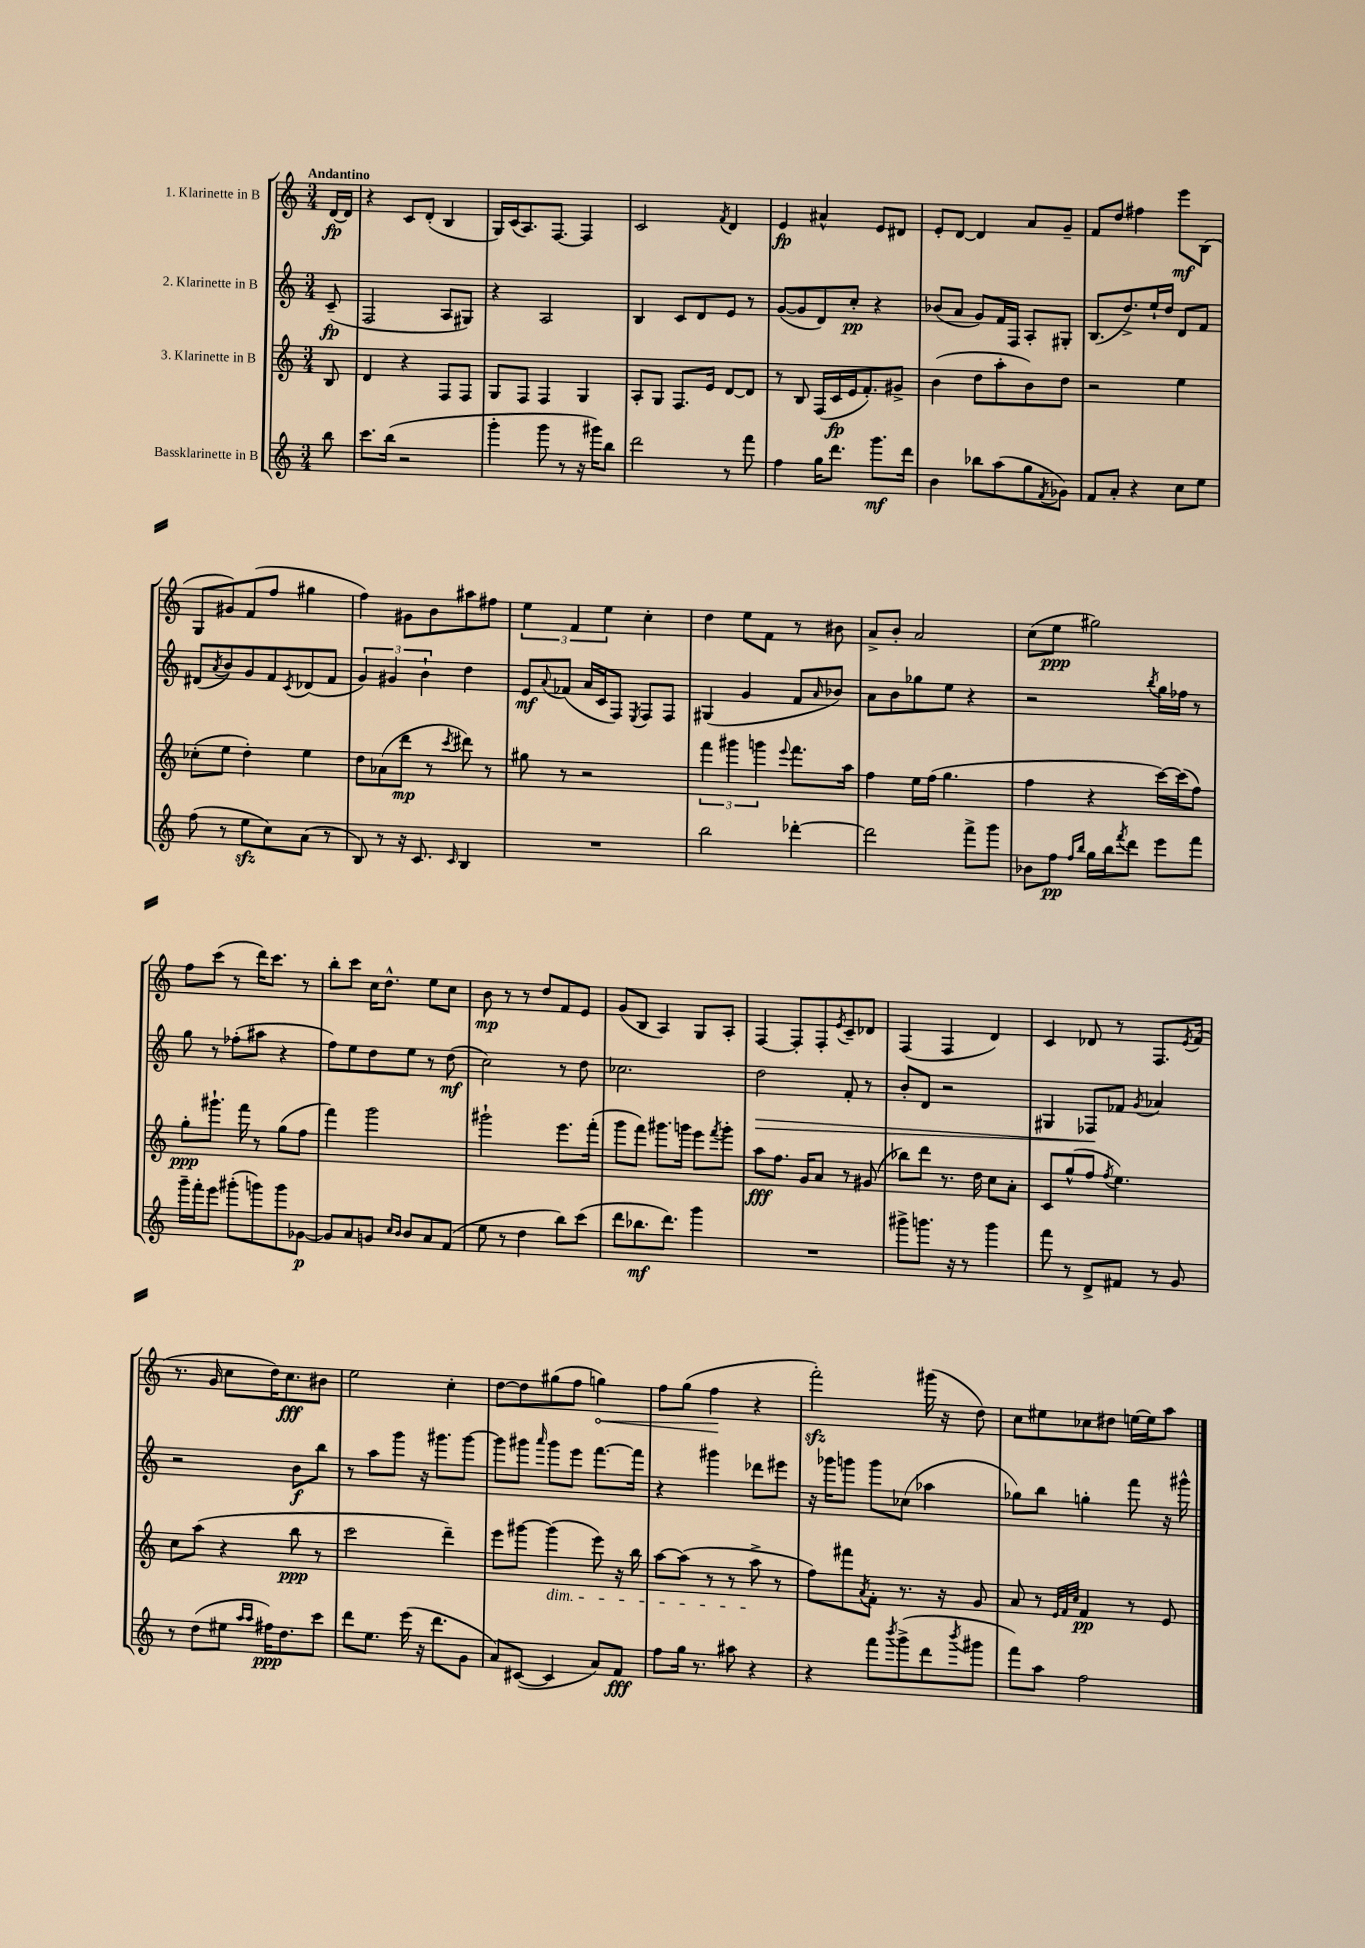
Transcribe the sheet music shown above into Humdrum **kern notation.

**kern	**dynam	**kern	**dynam	**kern	**dynam	**kern	**dynam
*part4	*part4	*part3	*part3	*part2	*part2	*part1	*part1
*staff4	*staff4	*staff3	*staff3	*staff2	*staff2	*staff1	*staff1
*I"Bassklarinette in B	*	*I"3. Klarinette in B	*	*I"2. Klarinette in B	*	*I"1. Klarinette in B	*
*clefG2	*	*clefG2	*	*clefG2	*	*clefG2	*
*k[]	*	*k[]	*	*k[]	*	*k[]	*
*M3/4	*	*M3/4	*	*M3/4	*	*M3/4	*
=	=	=	=	=	=	=	=
!	!	!	!	!	!	!LO:TX:a:B:t=Andantino	!
8bb\	.	8B/	.	(8c~/	fp	[16d/LL	fp
.	.	.	.	.	.	16d/JJ]	.
=1	=1	=1	=1	=1	=1	=1	=1
8.ccc\L	.	4d/	.	2F/	.	4r	.
(16bb\Jk	.	.	.	.	.	.	.
2r	.	4r	.	.	.	8c/L	.
.	.	.	.	.	.	(8d'/J	.
.	.	8F/L	.	8A/L	.	4B/	.
.	.	8F/J	.	8G#X/J)	.	.	.
=2	=2	=2	=2	=2	=2	=2	=2
4ggg'\	.	8G/L	.	4r	.	16G/LL)	.
.	.	.	.	.	.	(16c/J	.
.	.	8F/J	.	.	.	8.A/)	.
8ggg\	.	4F/	.	2A/	.	.	.
.	.	.	.	.	.	[8.F/J	.
8r	.	.	.	.	.	.	.
16r	.	4G/	.	.	.	4F/]	.
16ggg#X\KL)	.	.	.	.	.	.	.
8bb\J	.	.	.	.	.	.	.
=3	=3	=3	=3	=3	=3	=3	=3
2ddd\	.	8A'/L	.	4B/	.	2c/	.
.	.	8G/J	.	.	.	.	.
.	.	8.F/L	.	8c/L	.	.	.
.	.	.	.	8d/	.	.	.
.	.	16e/Jk	.	.	.	.	.
.	.	.	.	.	.	8qf/	.
8r	.	[8d/L	.	8e/J	.	4d/	.
8fff\	.	8d/J]	.	8r	.	.	.
=4	=4	=4	=4	=4	=4	=4	=4
4ff\	.	8r	.	([8g/L	.	4e/	fp
.	.	8B/	.	8g/]	.	.	.
16gg\KL	.	(16F/LL	.	8d/)	.	4a#X^^/	.
8.ddd\J	.	16c/	fp	.	.	.	.
.	.	16e/J	.	8cc'/J	pp	.	.
.	.	8.f'/)	.	.	.	.	.
8.ggg\L	mf	.	.	4r	.	8e/L	.
.	.	8g#X^/J	.	.	.	8d#X/J	.
16ddd\Jk	.	.	.	.	.	.	.
=5	=5	=5	=5	=5	=5	=5	=5
4b\	.	(4b\	.	(8b-X/L	.	8e'/L	.
.	.	.	.	8a/J	.	[8d/J	.
8bb-X\L	.	8dd\L	.	8g/L)	.	4d/]	.
(8aa\	.	8aa'\	.	16f/L	.	.	.
.	.	.	.	16F/JJ	.	.	.
8gg\	.	8b\)	.	8A'/L	.	8a/L	.
8qf/	.	.	.	.	.	.	.
8g-X\J)	.	8dd\J	.	8G#X'/J	.	8g~/J	.
=6	=6	=6	=6	=6	=6	=6	=6
8f/L	.	2r	.	(8.B/L	.	8f/L	.
8a'/J	.	.	.	.	.	8dd/J	.
.	.	.	.	8.dd^/)	.	.	.
4r	.	.	.	.	.	4ff#X\	.
.	.	.	.	16ee`/L	.	.	.
.	.	.	.	16dd/JJ	.	.	.
8cc\L	.	4ee\	.	8d/L	.	8eee\L	mf
8ee\J	.	.	.	8f/J	.	(8B\J	.
!!LO:LB:g=z
=7	=7	=7	=7	=7	=7	=7	=7
(8ff\	.	(8cc-X'\L	.	(8d#X/L	.	8G/L	.
.	.	.	.	8qa/	.	.	.
8r	.	8ee\J	.	8b/)	.	8g#X/)	.
8eezz\L	.	4dd'\)	.	8g/	.	(8f/	.
8cc\)	.	.	.	8f/	.	8ff/J	.
.	.	.	.	8qc/	.	.	.
(8a\J	.	4ee\	.	(8d-X/	.	4gg#X\	.
8r	.	.	.	8f/J	.	.	.
=8	=8	=8	=8	=8	=8	=8	=8
8B/)	.	8dd\L	.	6g/)	.	4ff\)	.
8r	.	(8a-X\	.	.	.	.	.
.	.	.	.	6g#X/	.	.	.
16r	.	8ddd\J	mp	.	.	8g#X\L	.
8.c/	.	.	.	.	.	.	.
.	.	.	.	6b`\	.	.	.
.	.	8r	.	.	.	8b\	.
16qqc/	.	8qccc/	.	.	.	.	.
4B/	.	8ddd#X\)	.	4dd\	.	8aa#X\	.
.	.	8r	.	.	.	8ff#X\J	.
=9	=9	=9	=9	=9	=9	=9	=9
2.r	.	8gg#X\	.	8e/L	mf	6ee\	.
.	.	.	.	8qqa/	.	.	.
.	.	8r	.	(8f-X/J	.	.	.
.	.	.	.	.	.	6f/	.
.	.	2r	.	16a/LL	.	.	.
.	.	.	.	16c/J	.	.	.
.	.	.	.	.	.	6ee\	.
.	.	.	.	8F/J)	.	.	.
.	.	.	.	8qE/	.	.	.
.	.	.	.	8F/L	.	4cc'\	.
.	.	.	.	8F/J	.	.	.
=10	=10	=10	=10	=10	=10	=10	=10
2bb\	.	6fff\	.	(4G#X/	.	4dd\	.
.	.	6ggg#X\	.	.	.	.	.
.	.	.	.	4g/	.	8ee\L	.
.	.	6gggn\	.	.	.	.	.
.	.	.	.	.	.	8f\J	.
.	.	8qqeee/	.	.	.	.	.
[4ddd-X'\	.	8.fff\L	.	8f/L	.	8r	.
.	.	.	.	16qqa/	.	.	.
.	.	.	.	8b-X/J)	.	8b#X\	.
.	.	16aa\Jk	.	.	.	.	.
=11	=11	=11	=11	=11	=11	=11	=11
2ddd-\]	.	4ff\	.	8a\L	.	8a^/L	.
.	.	.	.	8b\	.	8b'/J	.
.	.	16ee\LL	.	8gg-X\	.	2a/	.
.	.	(16ff\JJ	.	.	.	.	.
.	.	4.gg\	.	8ee\J	.	.	.
8fff^\L	.	.	.	4r	.	.	.
8ggg\J	.	.	.	.	.	.	.
=12	=12	=12	=12	=12	=12	=12	=12
8b-X\L	.	4ff\	.	2r	.	(8cc\L	.
8ff\J	pp	.	.	.	.	8ee\J	ppp
16qqff/LL	.	.	.	.	.	.	.
16qqbb/JJ	.	.	.	.	.	.	.
16gg\LL	.	4r	.	.	.	2gg#X\)	.
16bb\J	.	.	.	.	.	.	.
8qfff/	.	.	.	.	.	.	.
8ddd\J	.	.	.	.	.	.	.
.	.	.	.	8qbb/	.	.	.
8eee\L	.	[16ccc\LL)	.	16gg\LL	.	.	.
.	.	(16ccc\J]	.	16ff-X\JJ	.	.	.
8fff\J	.	8ff\J)	.	8r	.	.	.
!!LO:LB:g=z
=13	=13	=13	=13	=13	=13	=13	=13
16ggg~\LL	.	8gg'\L	ppp	8gg\	.	8ff\L	.
16fff'\J	.	.	.	.	.	.	.
8eee\J	.	8.ggg#X`\J	.	8r	.	(8ccc\J	.
(8ggg#X'\L	.	.	.	(8ff-X'\L	.	8r	.
.	.	16fff\	.	.	.	.	.
8gggn\)	.	8r	.	8aa#X\J	.	16ddd\KL)	.
.	.	.	.	.	.	8.ccc\J	.
8ggg\	.	(8gg\L	.	4r	.	.	.
[8g-X\J	p	8ff\J	.	.	.	8r	.
=14	=14	=14	=14	=14	=14	=14	=14
8g-/L]	.	4fff\)	.	8ff\L)	.	8bb'\L	.
8a/	.	.	.	8ee\	.	8ccc\J	.
8gn/J	.	2ggg\	.	8dd\	.	16cc\KL	.
.	.	.	.	.	.	8.dd^^\J	.
16qqcc/LL	.	.	.	.	.	.	.
16qqb/JJ	.	.	.	.	.	.	.
8b/L	.	.	.	8ee\J	.	.	.
8a/	.	.	.	8r	.	8ee\L	.
(8f/J	.	.	.	(8dd\	mf	8cc\J	.
=15	=15	=15	=15	=15	=15	=15	=15
8ee\	.	2ggg#X`\	.	2cc\)	.	8b\	mp
8r	.	.	.	.	.	8r	.
4dd\	.	.	.	.	.	8r	.
.	.	.	.	.	.	8dd/L	.
8bb\L)	.	8.eee\L	.	8r	.	8f/	.
(8ccc\J	.	.	.	8dd\	.	8e/J	.
.	.	(16fff'\Jk	.	.	.	.	.
=16	=16	=16	=16	=16	=16	=16	=16
8ddd\L	.	8ggg\L	.	2.cc-X\	.	(8g/L	.
8.bb-X\	mf	8fff\J)	.	.	.	8B/J	.
.	.	8.ggg#X\L	.	.	.	4A/)	.
8.ddd\J)	.	.	.	.	.	.	.
.	.	16gggn\Jk	.	.	.	.	.
4ggg\	.	8eee\L	.	.	.	8G/L	.
.	.	8qfff/	.	.	.	.	.
.	.	8ggg'\J	.	.	.	8A'/J	.
=17	=17	=17	=17	=17	=17	=17	=17
!	!	!	!	!	!LO:HP:b	!	!
2.r	.	8aa\L	fff	2dd\	>	[4F/	.
.	.	8.ff\J	.	.	.	.	.
.	.	.	.	.	.	8F'/L]	.
.	.	16g/KL	.	.	.	.	.
.	.	8a/J	.	.	.	8F'/	.
.	.	.	.	.	.	8qe/	.
.	.	8r	.	8f'/	.	8c~/	.
.	.	(8g#X/	.	8r	.	8d-X/J	.
=18	=18	=18	=18	=18	=18	=18	=18
8ggg#X^\L	.	8bb-X\L)	.	8b'/L	.	(4F/	.
8.gggn\J	.	8ddd\J	.	8d/J	.	.	.
.	.	8.r	.	2r	.	4F/	.
16r	.	.	.	.	.	.	.
8r	.	.	.	.	.	.	.
.	.	16dd\	.	.	.	.	.
4ggg\	.	8cc\L	.	.	.	4d/)	.
.	.	8a'\J	.	.	.	.	.
=19	=19	=19	=19	=19	=19	=19	=19
8fff\	.	8c/L	.	4G#X/	.	4c/	.
8r	.	(8gg^^/	.	.	.	.	.
8d^/L	.	8ff/J	.	8F-X/L	.	8d-X/	.
.	.	8qff/	.	.	.	.	.
8f#X/J	.	4.ee\)	.	8f-X/J	]	8r	.
.	.	.	.	8qg/	.	.	.
8r	.	.	.	4a-X/	.	8.F/L	.
8g/	.	.	.	.	.	.	.
.	.	.	.	.	.	8qe/	.
.	.	.	.	.	.	(16f/Jk	.
!!LO:LB:g=z
=20	=20	=20	=20	=20	=20	=20	=20
8r	.	8cc\L	.	2r	.	8.r	.
(8dd\L	.	(8aa\J	.	.	.	.	.
.	.	.	.	.	.	16g/	.
8ee#X\J	.	4r	.	.	.	8cc\L	.
16qqaa/LL	.	.	.	.	.	.	.
16qqaa/JJ	.	.	.	.	.	.	.
16ff#X\KL)	ppp	.	.	.	.	16dd\K)	.
8.dd\	.	.	.	.	.	8.cc\	fff
.	.	8bb\	ppp	8b\L	f	.	.
8ccc\J	.	8r	.	8bb\J	.	8b#X\J	.
=21	=21	=21	=21	=21	=21	=21	=21
8ddd\L	.	2ccc\	.	8r	.	2ee\	.
8.ee\J	.	.	.	8aa\L	.	.	.
.	.	.	.	8ggg\J	.	.	.
(16eee\	.	.	.	.	.	.	.
16r	.	.	.	16r	.	.	.
8.ddd\L	.	.	.	8.ggg#X\L	.	.	.
.	.	4ddd~\)	.	.	.	4cc'\	.
8g\J	.	.	.	[8ggg#\J	.	.	.
=22	=22	=22	=22	=22	=22	=22	=22
8a/L)	.	8eee\L	.	8ggg#\L]	.	[8dd\L	.
([8c#X/J	.	[8ggg#X\J	.	8ggg#X\J	.	8dd\]	.
.	.	.	.	16qqaaa/	.	.	.
!	!	!LO:TX:b:i:t=dim.	!	!	!	!	!
4c#/]	.	(4ggg#\]	.	8ggg#\L	.	(8gg#X\	.
.	.	.	.	8eee\J	.	8ff\J	.
!	!	!	!	!	!	!	!LO:HP:b
8a/L)	.	8eee\)	.	[8.fff\L	.	4ggn\)	<
8f/J	fff	16r	.	.	.	.	.
.	.	16bb\	.	16fff\Jk]	.	.	.
=23	=23	=23	=23	=23	=23	=23	=23
8ff\L	.	[8aa\L	.	4r	.	8ff\L	.
16gg\Jk	.	(8aa\J]	.	.	.	(8gg\J	.
8.r	.	.	.	.	.	.	.
.	.	8r	.	4ggg#X\	.	4ff\	.
8aa#X\	.	8r	.	.	.	.	.
4r	.	8aa^\	.	8ddd-X\L	.	4r	[
.	.	8r	.	8eee#X\J	.	.	.
=24	=24	=24	=24	=24	=24	=24	=24
4r	.	8ff\L)	.	16r	.	2fffzz'\)	.
.	.	.	.	16ggg-X\KL	.	.	.
.	.	8fff#X\	.	8gggn\J	.	.	.
.	.	8qa/	.	.	.	.	.
8fff\L	.	8f'\J	.	8ggg\L	.	.	.
8qbbb/	.	.	.	.	.	.	.
(8ggg^\	.	8.r	.	(8cc-X\J	.	.	.
8ddd\	.	.	.	4aa-X\	.	(16ggg#X\	.
.	.	16r	.	.	.	16r	.
8qbbb/	.	.	.	.	.	.	.
8ggg#X\J	.	8g/	.	.	.	8dd\)	.
=25	=25	=25	=25	=25	=25	=25	=25
8fff\L)	.	8a/	.	8gg-X\L)	.	8cc\L	.
8aa\J	.	8r	.	8bb\J	.	8ee#X\	.
.	.	32qqe/LLL	.	.	.	.	.
.	.	32qqf/	.	.	.	.	.
.	.	32qqcc/JJJ	.	.	.	.	.
2ff\	.	4f/	pp	4ggn'\	.	8cc-X\	.
.	.	.	.	.	.	8dd#X\J	.
.	.	8r	.	8fff\	.	[16een\LL	.
.	.	.	.	.	.	16ee\J]	.
.	.	8e/	.	16r	.	8aa\J	.
.	.	.	.	16ggg#X^^\	.	.	.
==	==	==	==	==	==	==	==
*-	*-	*-	*-	*-	*-	*-	*-
